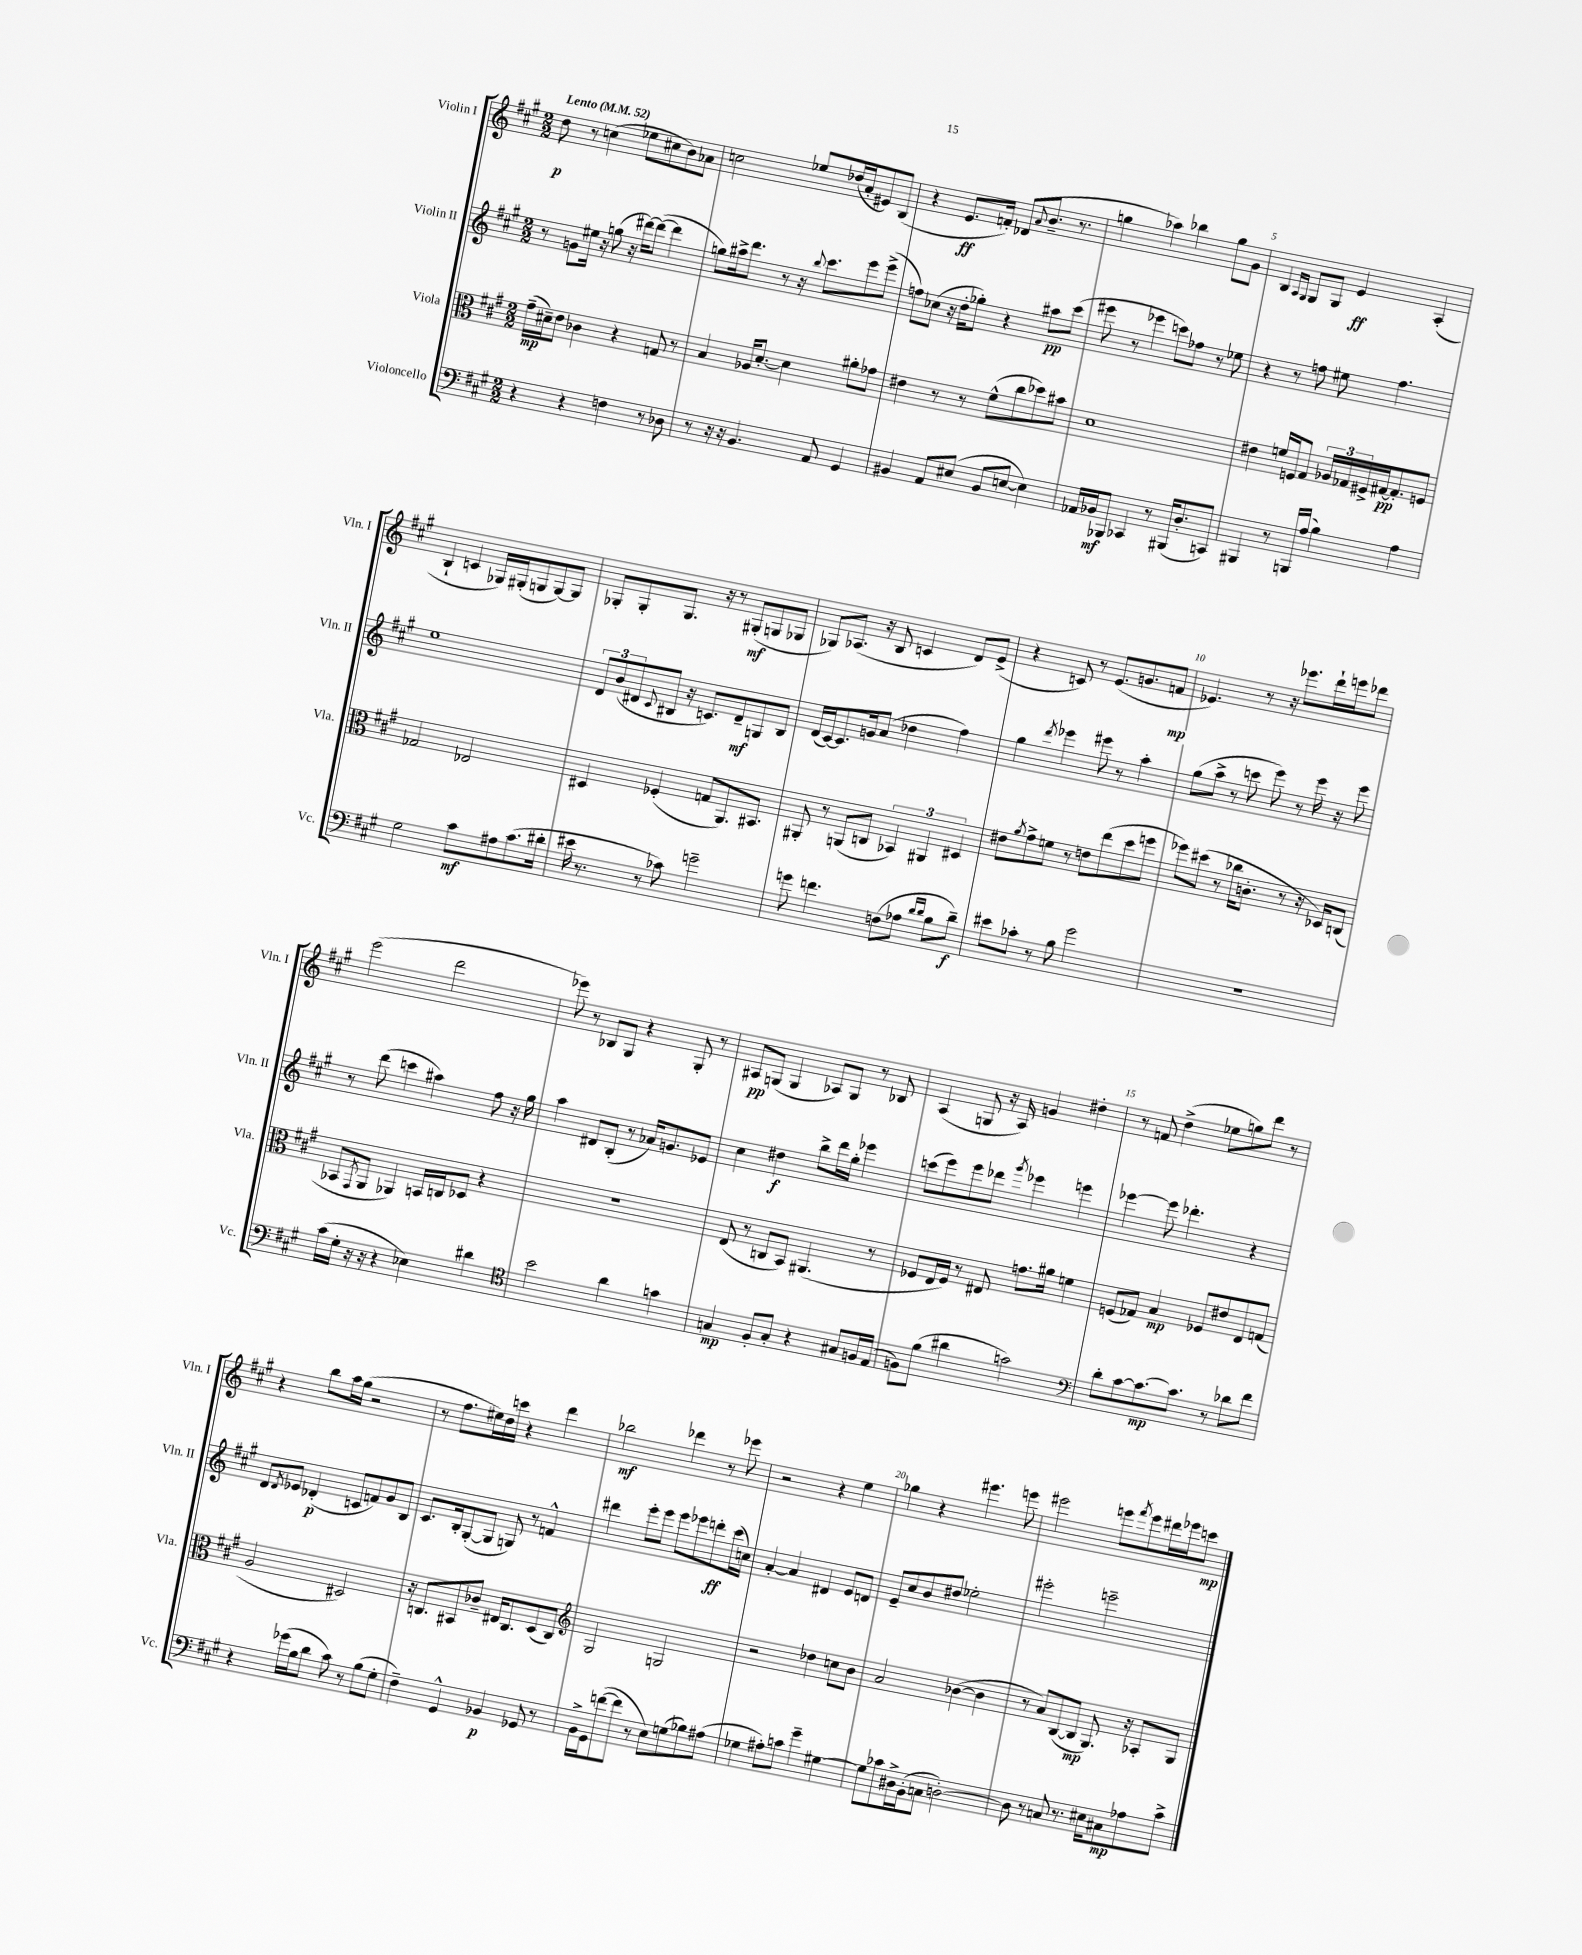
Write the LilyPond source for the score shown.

<<
\new StaffGroup <<
\new Staff = "s0" \with { instrumentName = "Violin I" shortInstrumentName = "Vln. I" } {
    \clef treble \key a \major \numericTimeSignature \time 2/2 \tempo "Lento" 4 = 52
    d''8\p r8 c''4( ees''8 cis''8 b'8) aes'8 |
    c''2 ees''8 des''16( a'16-. eis'8) b8( |
    r4 e'8.\ff f'16-.) des'8( \appoggiatura { a'8 } b'8.-- r8. |
    g''4 aes''4) bes''4 g''8 gis'8 |
    b4 \grace { a16 gis16 } gis8 gis8 e'4\ff a4-.( |
    b4-! c'4 ges16) gis16-.( g8 g8~) g8 |
    ges8-. ges8-. ges8. r16 r8 gis8-.\mf( g8 ges8 |
    ges8) aes8.( r16 b8 c'4 d'8) e'8->( |
    r4 c'8) r8 e'8.( g'8. f'8\mp |
    ees'4.) r8 r16 ees'''8. d'''16-! e'''16 des'''8 |
    e'''2( d'''2 |
    ees'''8) r8 bes8 gis8 r4 gis8-. r8 |
    ais8\pp g8( g4 aes8) g8 r8 bes8 |
    a4( g8 r16 a16) g'4 dis''4-. |
    r8 f'8 d''4->( ees''8 g''8) d'''8 r8 |
    r4 b''8 a''16 gis''16( r2 |
    r8 fis''8. eis''16) d''16 c'''16 r4 d'''4 |
    bes''2\mf des'''4 r8 ees'''8 |
    r2 r4 e''4 |
    ges''4 r4 eis'''4. e'''8 |
    eis'''2 e'''8 \acciaccatura { fis'''8 } e'''8 dis'''16 ees'''16 c'''8\mp \bar "|." |
}
\new Staff = "s1" \with { instrumentName = "Violin II" shortInstrumentName = "Vln. II" } {
    \clef treble \key a \major \numericTimeSignature \time 2/2
    r8 g'8 eis''16 r16 g''8( r16 dis'''16~) dis'''8~( dis'''4 |
    g''8) ais''16-> d'''8. r8 r16 \appoggiatura { b''8 } cis'''8. e'''8 e'''8->( |
    f''8) ces''8( r16 d''16-. ges''8-.) r4 ais''8\pp cis'''8( |
    eis'''8 r8 ees'''4 c'''8) fes''8 r8 ees''8 |
    r4 r8 f''8 eis''8 f''4. |
    e''1 |
    \tuplet 3/2 { d'8 b'8( dis'8 } \appoggiatura { cis'8 } bis8 r16 c'8.) dis'8--\mf g8 bis8 |
    d'16( cis'16~) cis'8. g'16 a'8( des''4 fis''4) |
    gis''4 \acciaccatura { d'''8 } ees'''4 eis'''8 r8 a''4-. |
    gis''8( a''8-> r8 c'''8 e'''8) r8 e'''16 r16 e'''8 |
    r8 d'''8( c'''4 ais''4) fis''8 r16 gis''16 |
    a''4 dis'8 b8-.( r8 aes'16) g'8. ees'8 |
    cis''4 dis''4\f b''8-> d'''16 gis''16-. ees'''4 |
    c'''8( e'''8) e'''8 des'''8 \acciaccatura { gis'''8 } ees'''4 e'''4 |
    ees'''4~ ees'''8 des'''4.-. r4 |
    d'8 \acciaccatura { d'8 } ees'8 des'4-.\p( c'8 f'8) gis'8 b8 |
    cis'8. b16-. gis8~-.( gis8 g8) r8 f'4-^ |
    dis'''4 e'''8-. e'''8 e'''8 ees'''8 d'''8-.\ff cis'''16( c''16) |
    a'4~-. a'4 dis'4 e'8 d'8 |
    e'8-- cis''8 b'8 dis''8 ees''2-. |
    eis'''2-. e'''2-- \bar "|." |
}
\new Staff = "s2" \with { instrumentName = "Viola" shortInstrumentName = "Vla." } {
    \clef alto \key a \major \numericTimeSignature \time 2/2
    gis'16--\mp( dis'16--) e'8 ces'4 r4 g8 r8 |
    b4 aes16 d'8.~-. d'4 ais'8-. ges'8 |
    eis'4 r8 r8 fis'8-^( cis''8 des''8) bis'8 |
    d'1 |
    eis'4 f'16 f16 gis8 \tuplet 3/2 { aes16 ges16 fis16-> } gis16~\pp gis8.-. f8 |
    ges2 ees2 |
    dis4 fes4-.( g8 a,8.) bis,8. |
    ais,8-. r8 a,8( c8 \tuplet 3/2 { bes,4) ais,4 dis4 } |
    eis'8 \acciaccatura { a'8 } gis'8-> f'8 r8 e'8 e''8( d''8 f''8 |
    fes''8) dis''8( r8 ces''16 c'8.-. r8 r16 des16) c8( |
    bes,8 \acciaccatura { gis,8 } a,8 aes,4) b,16 c16 des8 r4 |
    R1 |
    e8( r8 c8 b,8) ais,4.( r8 |
    fes8 e16 fes16) r8 eis8 g'8. ais'16 f'4 |
    f8( ges8) b4\mp fes8 eis'8 e8 g8( |
    a2 dis2) |
    r16 c8. bis,8 ces'8-- eis16 c8. d8( c8) |
    \clef treble gis2 g2 |
    r2 des''4 c''8 b'8 |
    a'2 bes'4~( bes'4 |
    r8 a'8) b8~( b8\mp gis8.) r16 aes8-. gis8 \bar "|." |
}
\new Staff = "s3" \with { instrumentName = "Violoncello" shortInstrumentName = "Vc." } {
    \clef bass \key a \major \numericTimeSignature \time 2/2
    r4 r4 f4 r8 des8 |
    r8 r16 r16 b,4. a,8 gis,4 |
    bis,4 a,8 eis8( bis,8 e8~ e4) |
    aes,16 bes,16\mf bes,,8 ces,4 r8 bis,,16( d8.-. c,8) |
    bis,,4 r8 b,,16 a16( b4) a4 |
    gis2 cis'8\mf ais8 cis'8.( dis'16-. |
    eis'16 r8. r8 ces'8) g'2-- |
    g'8 f'4. f8( aes8 \grace { d'16 d'16 } b8 d'8--\f) |
    eis'8 ces'8-. r8 b8 gis'2 |
    r1 |
    cis'16( gis16-. r16 r16 r4 ees4) dis'4 |
    \clef tenor b'2 a'4 g'4 |
    g4\mp fis8-. g8-. r4 gis8 f16 e16( |
    f8) fis'8( ais'4 g'2) |
    \clef bass d'8-. cis'8~ cis'8.~\mp cis'8. r8 des'8 fis'8 |
    r4 ges'16( b16 d'8 cis'8) r8 b8( gis8-. |
    fis4--) gis,4-^ bes,4\p ges,8 r8 |
    b,16-> gis,16 f'8~( f'8 r8 e8) g8( bes8) ais8( |
    ges4 ais8-.) c'8 gis'4-- gis4~ |
    gis8 ces'8 dis16-> b,16-.( c8 d2~-.) |
    d8 r8 c8 r8. eis16 cis8\mp aes8 cis'8-> \bar "|." |
}
>>
>>
\layout { \context { \Score \override BarNumber.break-visibility = ##(#f #t #t) barNumberVisibility = #(every-nth-bar-number-visible 5) } }
